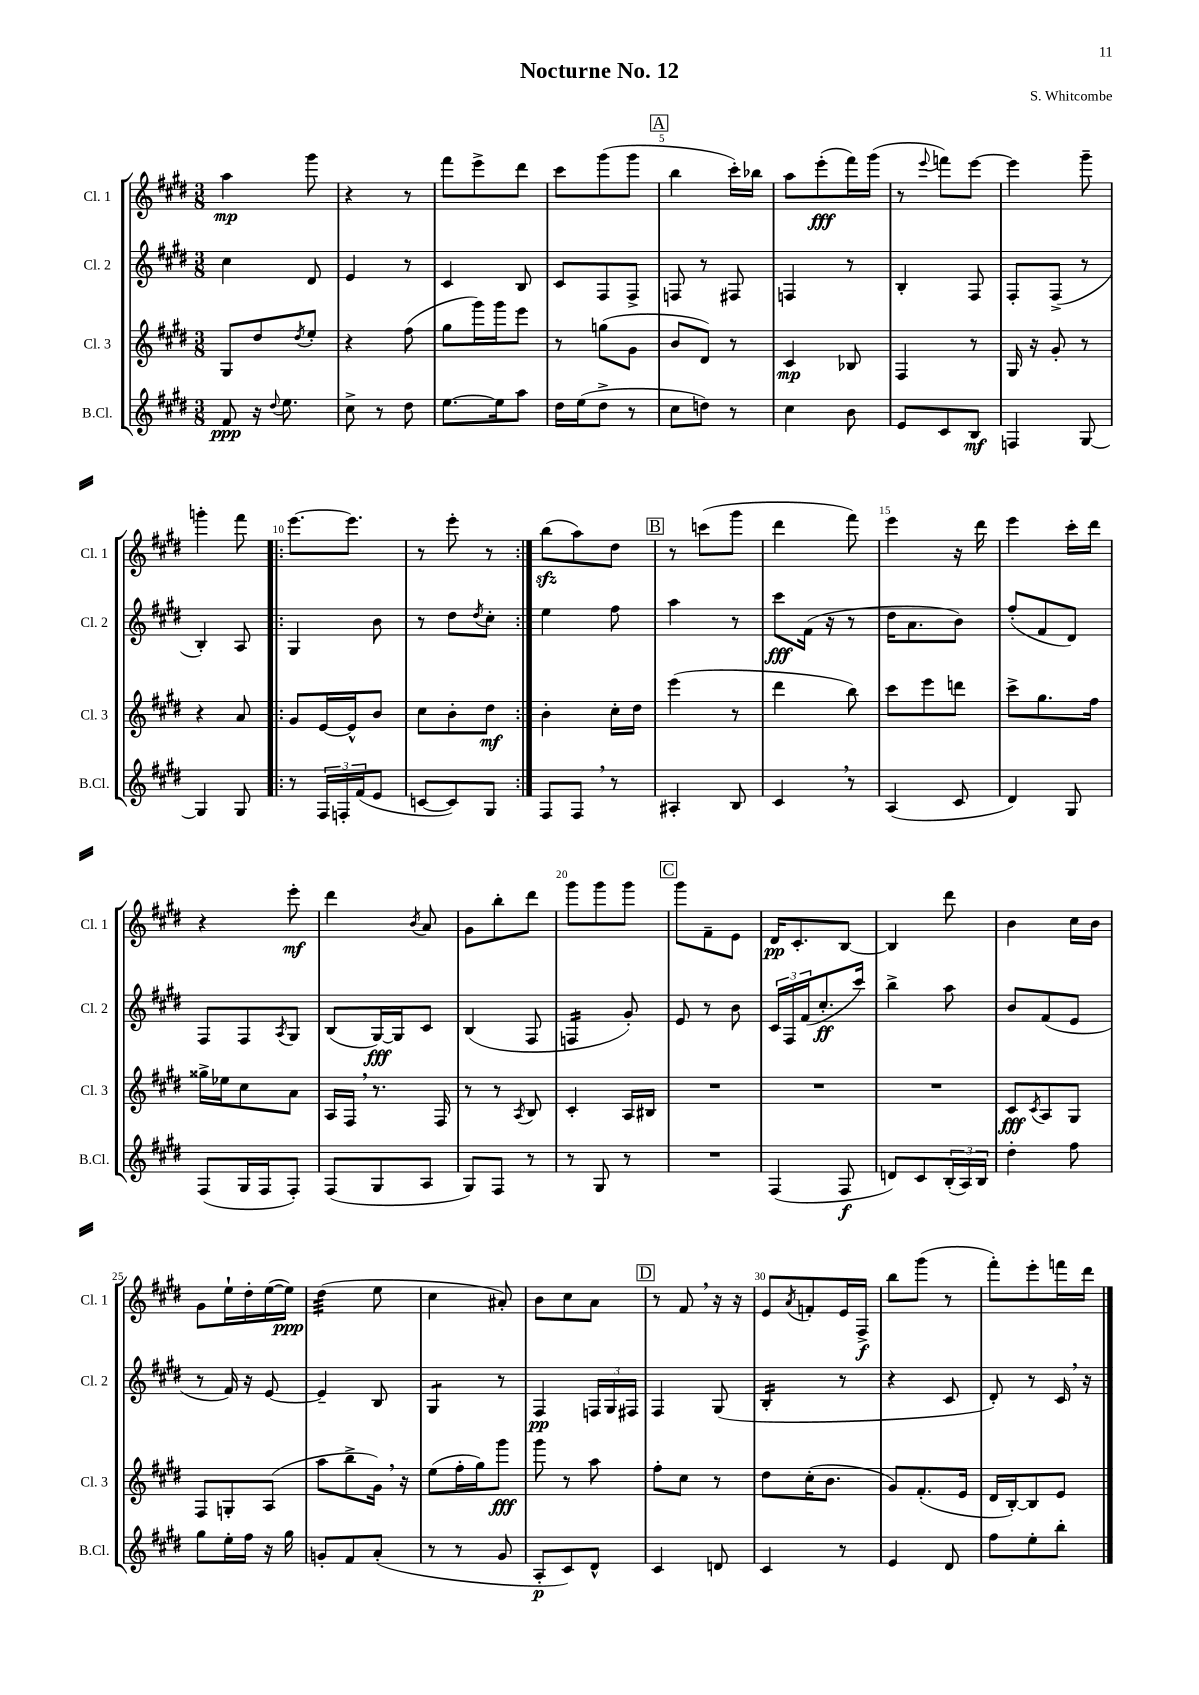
\header { title = "Nocturne No. 12" composer = "S. Whitcombe" }
<<
\new StaffGroup <<
\new Staff = "s0" \with { instrumentName = "Cl. 1" shortInstrumentName = "Cl. 1" } {
    \clef treble \key e \major \numericTimeSignature \time 3/8
    a''4\mp gis'''8 |
    r4 r8 |
    fis'''8 e'''8-> dis'''8 |
    cis'''8 gis'''8( gis'''8 |
    \mark \markup { \box "A" } b''4 cis'''16-.) bes''16 |
    a''8 e'''8-.\fff( fis'''16) gis'''16( |
    r8 \appoggiatura { e'''8 } f'''8) e'''8~ |
    e'''4 gis'''8-- |
    g'''4-. fis'''8 |
    \repeat volta 2 { e'''8.~ e'''8. |
    r8 e'''8-. r8 | }
    b''8\sfz( a''8) dis''8 |
    \mark \markup { \box "B" } r8 c'''8( gis'''8 |
    dis'''4 fis'''8) |
    e'''4 r16 dis'''16 |
    e'''4 cis'''16-. dis'''16 |
    r4 e'''8-.\mf |
    dis'''4 \acciaccatura { b'8 } a'8 |
    gis'8 b''8-. dis'''8 |
    gis'''8 gis'''8 gis'''8 |
    \mark \markup { \box "C" } gis'''8 fis'8-- e'8 |
    dis'16\pp cis'8.-. b8~ |
    b4 dis'''8 |
    b'4 cis''16 b'16 |
    gis'8 e''16-! dis''16-. e''16~( e''16\ppp) |
    dis''4:32( e''8 |
    cis''4 ais'8-.) |
    b'8 cis''8 a'8 |
    \mark \markup { \box "D" } r8 fis'8 \breathe r16 r16 |
    e'8 \acciaccatura { a'8 } f'8-. e'16 fis16->\f |
    b''8 gis'''8( r8 |
    fis'''8-.) e'''8-. f'''16 dis'''16 \bar "|." |
}
\new Staff = "s1" \with { instrumentName = "Cl. 2" shortInstrumentName = "Cl. 2" } {
    \clef treble \key e \major \numericTimeSignature \time 3/8
    cis''4 dis'8 |
    e'4 r8 |
    cis'4 b8 |
    cis'8 fis8 fis8-> |
    \mark \markup { \box "A" } f8 r8 fis8 |
    f4 r8 |
    b4-. fis8 |
    fis8-. fis8->( r8 |
    b4-.) a8 |
    \repeat volta 2 { gis4 b'8 |
    r8 dis''8 \acciaccatura { dis''8 } cis''8-. | }
    e''4 fis''8 |
    \mark \markup { \box "B" } a''4 r8 |
    cis'''8\fff fis'16( r16 r8 |
    dis''16 a'8. b'8) |
    fis''8-.( fis'8 dis'8) |
    fis8 fis8 \acciaccatura { a8 } gis8 |
    b8( gis16~\fff) gis16 cis'8 |
    b4( fis8 |
    f4:16 gis'8-.) |
    \mark \markup { \box "C" } e'8 r8 b'8 |
    \tuplet 3/2 { cis'16 fis16 fis'16( } cis''8.-.\ff cis'''16) |
    b''4-> a''8 |
    b'8 fis'8( e'8 |
    r8 fis'16) r16 e'8~ |
    e'4-- b8 |
    gis4:8 r8 |
    fis4\pp \tuplet 3/2 { f16 gis16 fis16 } |
    \mark \markup { \box "D" } fis4 gis8( |
    b4:16-. r8 |
    r4 cis'8 |
    dis'8-.) r8 cis'16 \breathe r16 \bar "|." |
}
\new Staff = "s2" \with { instrumentName = "Cl. 3" shortInstrumentName = "Cl. 3" } {
    \clef treble \key e \major \numericTimeSignature \time 3/8
    gis8 dis''8 \acciaccatura { dis''8 } e''8-. |
    r4 fis''8( |
    gis''8 gis'''16) gis'''16 e'''8 |
    r8 g''8( gis'8 |
    \mark \markup { \box "A" } b'8 dis'8) r8 |
    cis'4\mp bes8 |
    fis4 r8 |
    gis16 r16 gis'8-. r8 |
    r4 a'8 |
    \repeat volta 2 { gis'8 e'16~ e'16-^ b'8 |
    cis''8 b'8-. dis''8\mf | }
    b'4-. cis''16-. dis''16 |
    \mark \markup { \box "B" } e'''4( r8 |
    dis'''4 b''8) |
    cis'''8 e'''8 d'''8 |
    cis'''8-> gis''8. fis''16 |
    gisis''16-> ees''16 cis''8 a'8 |
    a16 fis16 \breathe r8. fis16 |
    r8 r8 \acciaccatura { a8 } b8 |
    cis'4-. a16 bis16 |
    \mark \markup { \box "C" } R4. |
    R4. |
    R4. |
    cis'8\fff \acciaccatura { cis'8 } a8 gis8 |
    fis8 g8-. a8( |
    a''8 b''8-> gis'16) \breathe r16 |
    e''8( fis''16-. gis''16) gis'''8\fff |
    gis'''8 r8 a''8 |
    \mark \markup { \box "D" } fis''8-. cis''8 r8 |
    dis''8 cis''16-.( b'8. |
    gis'8) fis'8.-.( e'16 |
    dis'16 b16~-.) b8 e'8 \bar "|." |
}
\new Staff = "s3" \with { instrumentName = "B.Cl." shortInstrumentName = "B.Cl." } {
    \clef treble \key e \major \numericTimeSignature \time 3/8
    fis'8\ppp r16 \appoggiatura { dis''8 } e''8. |
    cis''8-> r8 dis''8 |
    e''8.~ e''16 a''8 |
    dis''16 e''16( dis''8-> r8 |
    \mark \markup { \box "A" } cis''8 d''8) r8 |
    cis''4 b'8 |
    e'8 cis'8 b8\mf |
    f4 gis8~ |
    gis4 gis8 |
    \repeat volta 2 { r8 \tuplet 3/2 { fis16 f16-. fis'16( } e'8 |
    c'8~ c'8) gis8 | }
    fis8 fis8 \breathe r8 |
    \mark \markup { \box "B" } ais4-. b8 |
    cis'4 \breathe r8 |
    a4( cis'8 |
    dis'4) gis8 |
    fis8( gis16 fis16 fis8-.) |
    fis8( gis8 a8 |
    gis8) fis8 r8 |
    r8 gis8 r8 |
    \mark \markup { \box "C" } R4. |
    fis4( fis8\f |
    d'8) cis'8 \tuplet 3/2 { b16-.( a16) b16 } |
    dis''4-. fis''8 |
    gis''8 e''16-. fis''16 r16 gis''16 |
    g'8-. fis'8 a'8-.( |
    r8 r8 gis'8 |
    a8-.\p cis'8) dis'8-^ |
    \mark \markup { \box "D" } cis'4 d'8 |
    cis'4 r8 |
    e'4 dis'8 |
    fis''8 e''8-. b''8-. \bar "|." |
}
>>
>>
\layout { \context { \Score \override BarNumber.break-visibility = ##(#f #t #t) barNumberVisibility = #(every-nth-bar-number-visible 5) } }
